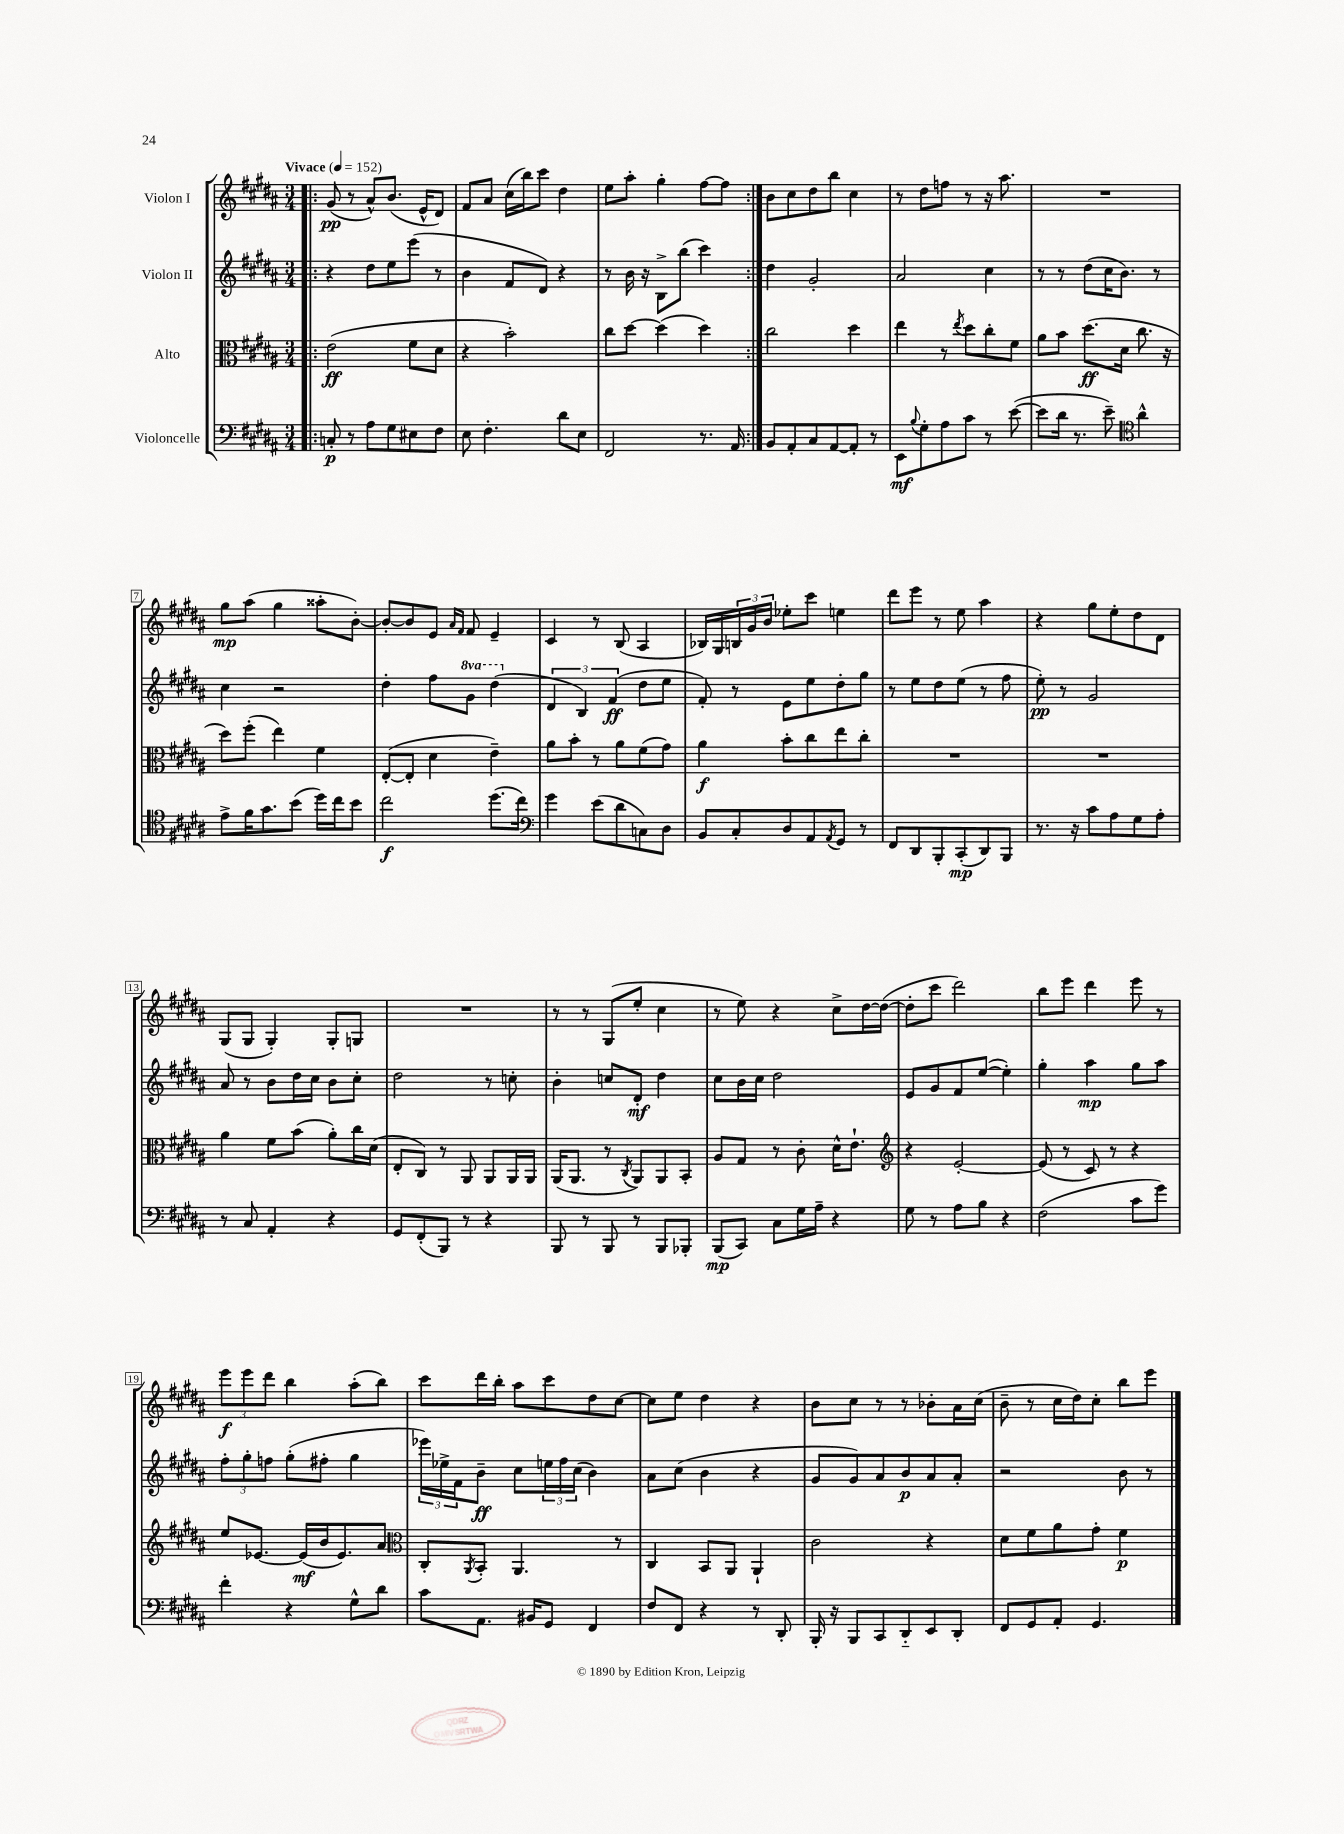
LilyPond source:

<<
\new StaffGroup <<
\new Staff = "s0" \with { instrumentName = "Violon I" } {
    \clef treble \key b \major \numericTimeSignature \time 3/4 \tempo "Vivace" 4 = 152
    \repeat volta 2 { \bar ".|:" gis'8\pp( r8 ais'8-^) b'8.( e'16-^ dis'8) |
    fis'8 ais'8 cis''16( b''16) cis'''8 dis''4 |
    e''8 ais''8-. gis''4-. fis''8~ fis''8 | }
    b'8 cis''8 dis''8 b''8 cis''4 |
    r8 dis''8 f''8 r8 r16 ais''8. |
    R2. |
    gis''8\mp ais''8( gis''4 aisis''8-. b'8~-.) |
    b'8~-. b'8 e'8 \grace { ais'16 fis'16 } fis'8 e'4-- |
    cis'4 r8 b8( ais4 |
    bes16) gis16 \tuplet 3/2 { b16 gis'16 b'16 } ees''8-. cis'''8 e''4 |
    dis'''8 e'''8 r8 e''8 ais''4 |
    r4 gis''8 e''8-. dis''8 dis'8 |
    gis8( gis8 gis4-.) gis8-. g8 |
    R2. |
    r8 r8 gis8( e''8-. cis''4 |
    r8 e''8) r4 cis''8-> dis''16~ dis''16~( |
    dis''8-. cis'''8 dis'''2) |
    b''8 e'''8 dis'''4 e'''8 r8 |
    \tuplet 3/2 { e'''8\f e'''8 dis'''8 } b''4 ais''8-.( b''8) |
    cis'''8 dis'''16 b''16-. ais''8 cis'''8 dis''8 cis''8~ |
    cis''8 e''8 dis''4 r4 |
    b'8 cis''8 r8 r8 bes'8-. ais'16 cis''16( |
    b'8-- r8 cis''16 dis''16) cis''8-. b''8 e'''8 \bar "|." |
}
\new Staff = "s1" \with { instrumentName = "Violon II" } {
    \clef treble \key b \major \numericTimeSignature \time 3/4 \set Staff.ottavationMarkups = #ottavation-simple-ordinals
    \repeat volta 2 { \bar ".|:" r4 dis''8 e''8 e'''8( r8 |
    b'4 fis'8 dis'8) r4 |
    r8 b'16 r16 b8-> b''8( cis'''4) | }
    dis''4 gis'2-. |
    ais'2 cis''4 |
    r8 r8 dis''8( cis''16 b'8.) r8 |
    cis''4 r2 |
    dis''4-. fis''8 \ottava #1 gis''8 dis'''4( \ottava #0 |
    \tuplet 3/2 { dis'4 b4) fis'4\ff( } dis''8 e''8 |
    fis'8-.) r8 e'8 e''8 dis''8-. gis''8 |
    r8 e''8 dis''8 e''8( r8 fis''8 |
    e''8-.\pp) r8 gis'2 |
    ais'8 r8 b'8 dis''16 cis''16 b'8 cis''8-. |
    dis''2 r8 c''8-. |
    b'4-. c''8 dis'8-.\mf dis''4 |
    cis''8 b'16 cis''16 dis''2 |
    e'8 gis'8 fis'8 e''8~( e''4-.) |
    gis''4-. ais''4\mp gis''8 ais''8 |
    \tuplet 3/2 { fis''8-. gis''8-. f''8 } gis''8-.( fis''8-. gis''4 |
    \tuplet 3/2 { ees'''16) ees''16-> fis'16 } b'8--\ff cis''8 \tuplet 3/2 { e''16 fis''16 cis''16( } b'4) |
    ais'8 cis''8( b'4 r4 |
    gis'8 gis'8) ais'8 b'8\p ais'8 ais'8-. |
    r2 b'8 r8 \bar "|." |
}
\new Staff = "s2" \with { instrumentName = "Alto" } {
    \clef alto \key b \major \numericTimeSignature \time 3/4
    \repeat volta 2 { \bar ".|:" e'2\ff( fis'8 dis'8 |
    r4 b'2-.) |
    cis''8 dis''8~ dis''4( dis''4) | }
    cis''2 dis''4 |
    e''4 r8 \acciaccatura { e''8 } dis''8 cis''8-. fis'8 |
    ais'8 b'8 dis''8.\ff( dis'16 cis''8. r16 |
    dis''8) fis''8-.( e''4) fis'4 |
    e8~-.( e8-. dis'4 e'4--) |
    ais'8 b'8-. r8 ais'8 fis'8( gis'8) |
    ais'4\f b'8-. cis''8 e''8 cis''8-. |
    R2. |
    R2. |
    ais'4 fis'8 b'8( ais'8-.) cis''16 dis'16( |
    e8-. cis8) r8 ais,8 ais,8 ais,16 ais,16 |
    ais,16( ais,8. r8 \acciaccatura { cis8 } ais,8) ais,8 b,8-. |
    ais8 gis8 r8 cis'8-. dis'16-^ e'8.-! |
    \clef treble r4 e'2~-. |
    e'8( r8 cis'8) r8 r4 |
    e''8 ees'8.~ ees'16\mf( b'16 ees'8.) ais'8 |
    \clef alto cis8-. \acciaccatura { ais,8 } b,8-. ais,4. r8 |
    cis4 b,8 ais,8 ais,4-! |
    cis'2 r4 |
    dis'8 fis'8 ais'8 gis'8-. fis'4\p \bar "|." |
}
\new Staff = "s3" \with { instrumentName = "Violoncelle" } {
    \clef bass \key b \major \numericTimeSignature \time 3/4
    \repeat volta 2 { \bar ".|:" c8-.\p r8 ais8 gis8 eis8 fis8 |
    e8 fis4.-. dis'8 e8 |
    fis,2 r8. ais,16 | }
    b,8 ais,8-. cis8 ais,8~ ais,8-. r8 |
    e,8\mf \appoggiatura { b8 } gis8-. ais8 cis'8 r8 e'8~( |
    e'8 dis'16 r8. e'8--) \clef tenor ais'4-^ |
    e'8-> fis'16 gis'8. b'8( dis''16) cis''16 b'8 |
    cis''2\f dis''8.( cis''16) |
    \clef bass gis'4 e'8( dis'8 c8) dis8 |
    b,8 cis8-. dis8 ais,8 \acciaccatura { ais,8 } gis,8 r8 |
    fis,8 dis,8 b,,8-. cis,8-.\mp( dis,8) b,,8 |
    r8. r16 cis'8 ais8 gis8 ais8-. |
    r8 cis8 ais,4-. r4 |
    gis,8 fis,8-.( b,,8) r8 r4 |
    b,,8 r8 b,,8 r8 b,,8 bes,,8-. |
    b,,8\mp( cis,8) cis8 gis16 ais16-- r4 |
    gis8 r8 ais8 b8 r4 |
    fis2( cis'8 gis'8) |
    fis'4-. r4 gis8-^ dis'8 |
    cis'8 ais,8. bis,16 gis,8 fis,4 |
    fis8 fis,8 r4 r8 dis,8-. |
    b,,16-. r16 b,,8 cis,8 dis,8-_ e,8 dis,8-. |
    fis,8 gis,8 ais,8-. gis,4. \bar "|." |
}
>>
>>
\layout { \context { \Score \override BarNumber.stencil = #(make-stencil-boxer 0.1 0.3 ly:text-interface::print) } }
